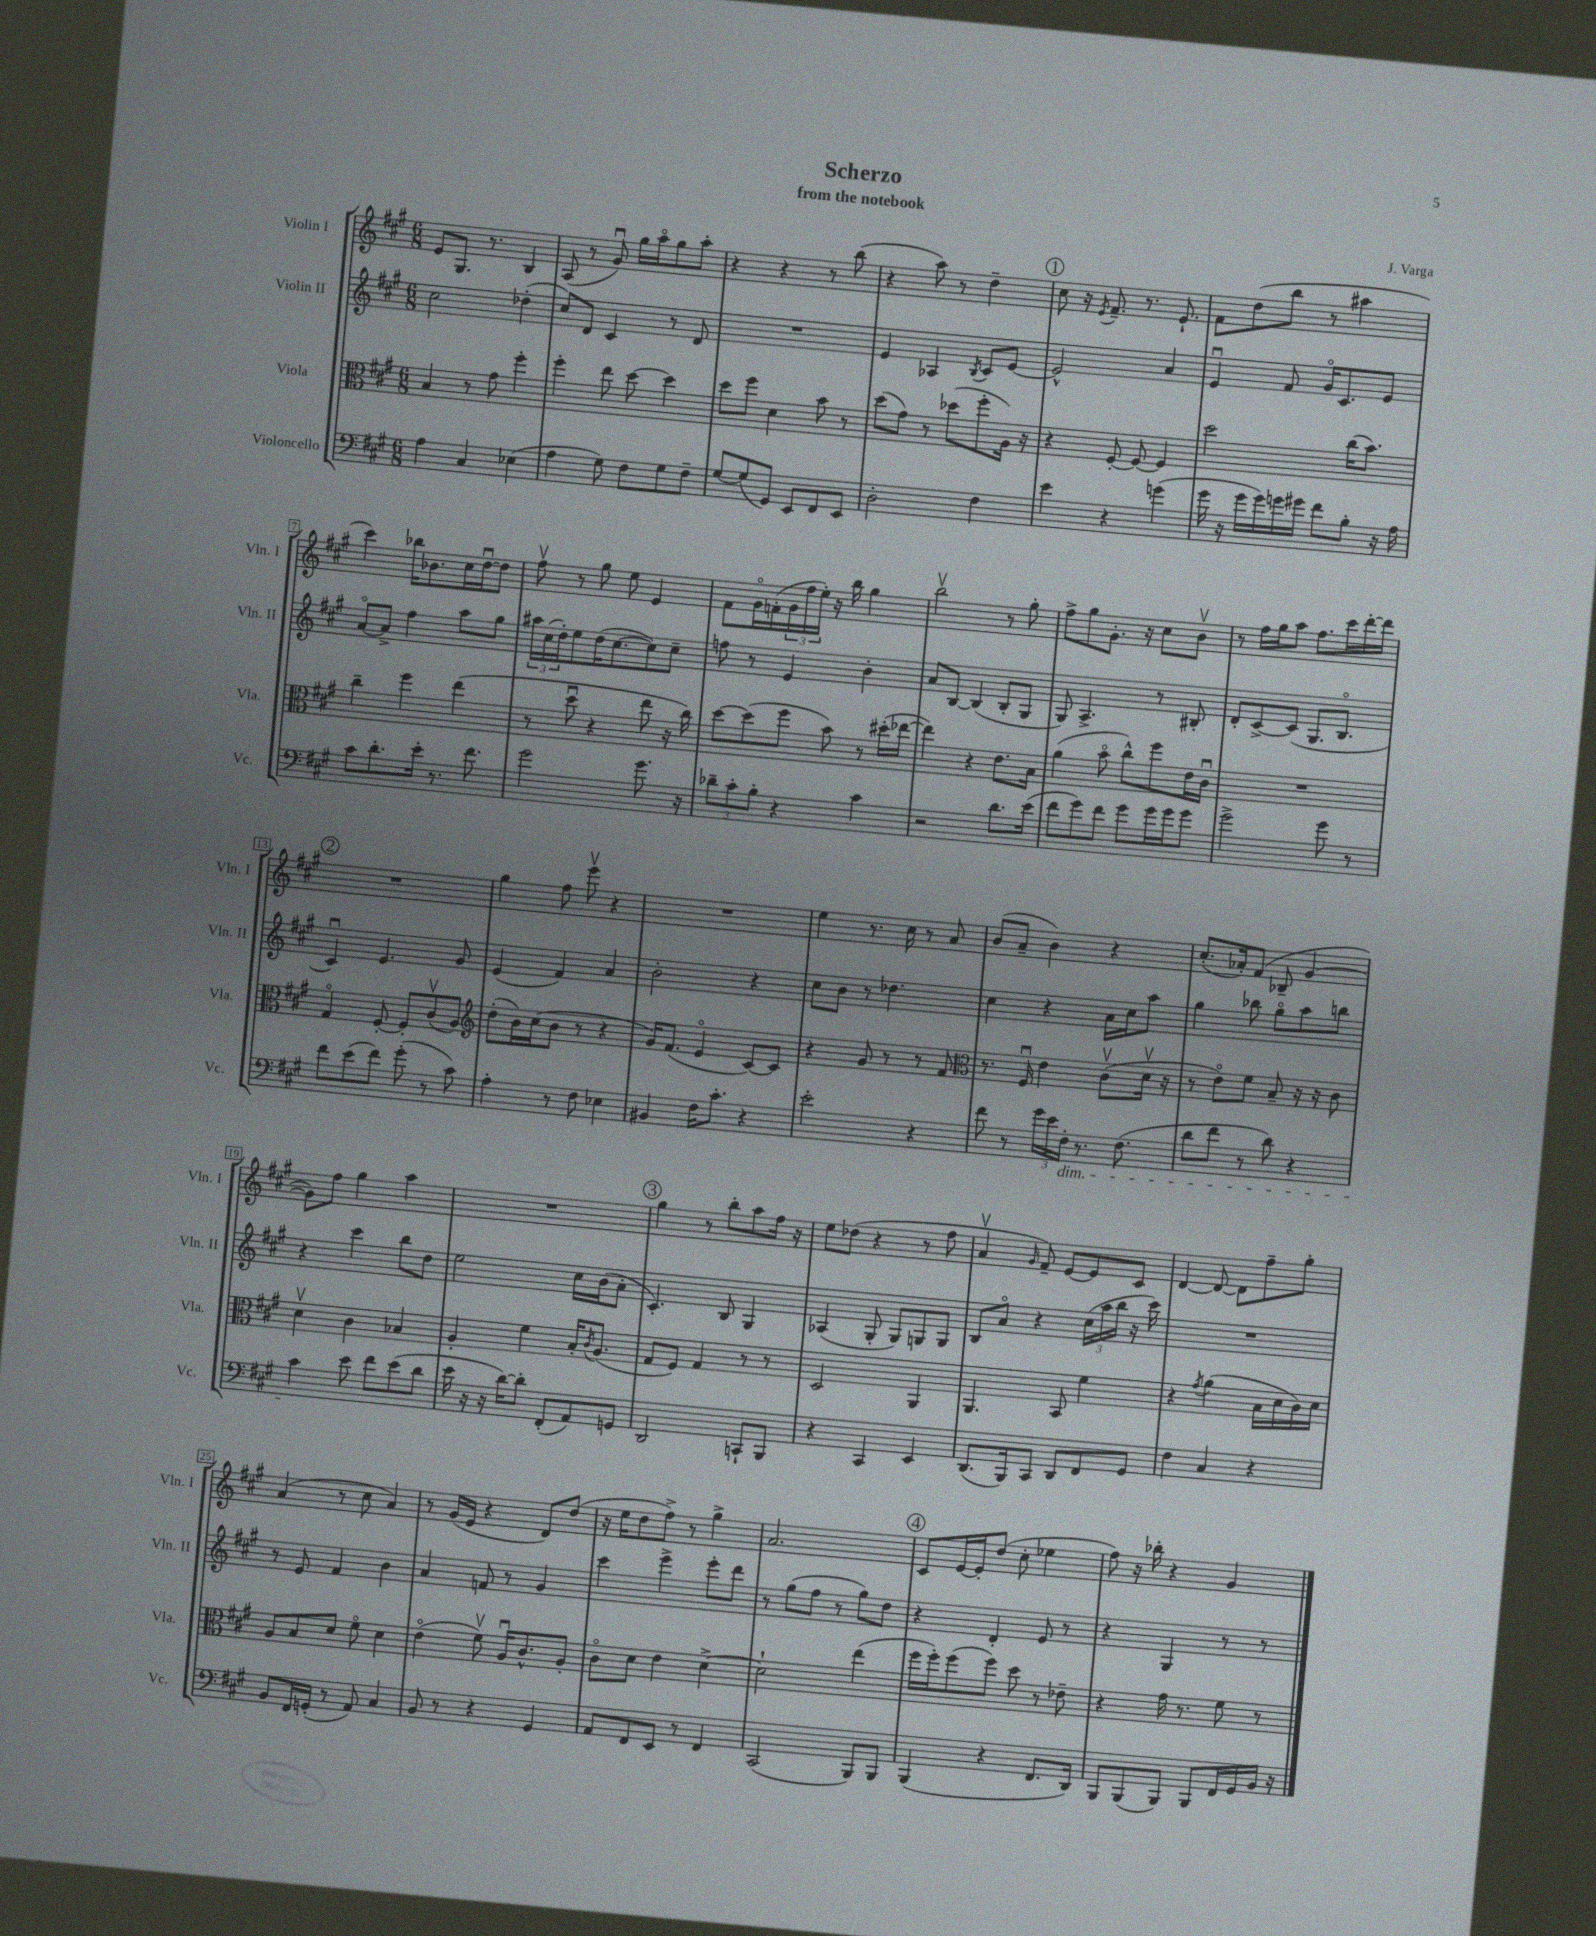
\header { title = "Scherzo" composer = "J. Varga" subtitle = "from the notebook" }
<<
\new StaffGroup <<
\new Staff = "s0" \with { instrumentName = "Violin I" shortInstrumentName = "Vln. I" } {
    \clef treble \key a \major \numericTimeSignature \time 6/8
    e'8 gis8. r8. b4 |
    a8( r8 gis'8\downbow) gis''16 a''16\flageolet gis''8 a''8-. |
    r4 r4 r8 b''8( |
    r4 a''8) r8 d''4-- |
    \mark \markup { \circle "1" } cis''8 r16 \acciaccatura { e'8 } fis'8.-- r8. e'8.-! |
    fis'8 d''8( b''8 r8 ais''4 |
    cis'''4) bes''16 bes'8. cis''16 d''16~\downbow d''8 |
    fis''8\upbow r8 gis''8 e''8 e'4 |
    fis'8 gis'16\flageolet f'16-.( \tuplet 3/2 { gis'16 fis''16 e''16-.) } r16 b''16 gis''4 |
    b''2\upbow r8 gis''8-. |
    fis''8-> gis''8 gis'8.-. r16 cis''8 b'8\upbow |
    r8 fis''16 gis''16 a''8 fis''8. cis'''16 d'''16~-. d'''16 |
    \mark \markup { \circle "2" } R2. |
    gis''4 fis''8 e'''8\upbow r4 |
    R2. |
    e''4 r8. cis''16 r8 a'8 |
    b'8( a'8-- b'4) r4 |
    cis''8.-.( aes'16-.) fis'8( bes8-- gis'4~ |
    gis'8) fis''8 gis''4 a''4 |
    R2. |
    \mark \markup { \circle "3" } gis''4 r8 b''8-. a''8 fis''16 r16 |
    e''8 des''8( r4 r8 fis''8 |
    a'4\upbow \grace { gis'16 } fis'8--) e'8~ e'8 cis'8 |
    d'4~ d'8~ d'8 fis''8-- gis''8-. |
    a'4( r8 cis''8 a'4) |
    r8 gis'16( e'16 r4 d'8) d''8( |
    r16 e''16 d''8 fis''8->) r8 gis''4-> |
    a'2. |
    \mark \markup { \circle "4" } cis'8 e'16~ e'16-. d''8( cis''8-. ees''4 |
    fis''8) r16 bes''16-. r4 gis'4 \bar "|." |
}
\new Staff = "s1" \with { instrumentName = "Violin II" shortInstrumentName = "Vln. II" } {
    \clef treble \key a \major \numericTimeSignature \time 6/8
    cis''2 des''4-.( |
    cis''8) d'8 cis'4 r8 d'8 |
    R2. |
    e'4 aes4 \acciaccatura { b8 } cis'8 e'8~ |
    \mark \markup { \circle "1" } e'2-^ a'4 |
    e'4\downbow fis'8 gis'16\flageolet cis'8. e'8 |
    a'8~\flageolet a'8-> fis''4 a''8 gis''8 |
    \tuplet 3/2 { ais''16 cis''16( d''16-.) } e''8 d''16( cis''8.~ cis''8) cis''8-- |
    f''8 r8 e'4 b'4-. |
    a'8 b8~ b4( b8-. gis8 |
    gis8) a4.-> r8 bis8-. |
    d'8-. cis'8~-> cis'8( gis8. b8.\flageolet |
    \mark \markup { \circle "2" } cis'4\downbow) e'4. gis'8 |
    e'4( fis'4) a'4 |
    b'2-. r4 |
    cis''8 b'8 r8 des''4. |
    cis''4 r4 a'16 cis''16 a''8 |
    gis''4 bes''8 gis''8\flageolet a''8 b''8 |
    r4 cis'''4 b''8 d''8 |
    e''2 cis''16 b'16( a'8-. |
    \mark \markup { \circle "3" } cis'4.-.) b8 gis4 |
    aes4( gis8-. gis8) g8 g8 |
    b8 a'8\flageolet r4 \tuplet 3/2 { cis''16( a''16 b''16 } r16 cis'''16) |
    R2. |
    r8 e'8 fis'4 b'4 |
    a'4 f'8 r8 gis'4 |
    cis'''4 e'''4-> e'''8-. d'''8 |
    r8 gis''8( fis''8 r8 gis''8) d''8 |
    \mark \markup { \circle "4" } r4 d'4-. e'8 r8 |
    r4 gis4 r8 r8 \bar "|." |
}
\new Staff = "s2" \with { instrumentName = "Viola" shortInstrumentName = "Vla." } {
    \clef alto \key a \major \numericTimeSignature \time 6/8
    b4 r8 gis'8 fis''4-. |
    fis''4-. e''8 d''8~ d''4 |
    d''8 fis''8 d'4 b'8 r8 |
    d''8( gis'8) r8 des''8( fis''8-. a16) r16 |
    \mark \markup { \circle "1" } r4 fis8~-. fis8~ fis4 |
    d''2 cis''16( b'8.) |
    cis''4-- fis''4 e''4( |
    r8 d''8\downbow r4 e''8 r16 cis''16) |
    d''8~ d''8( fis''8 b'8) r8 dis''16-.( ees''16~ |
    ees''4) r4 e'8. b16 |
    a'4( b'8\flageolet cis''8-^) fis''8 e'16 cis'16\downbow |
    R2. |
    \mark \markup { \circle "2" } gis4\flageolet fis8~-. fis8-. cis'8\upbow( a8) |
    \clef treble d''8-.( b'16) cis''16( b'8 r8 r4 |
    gis'16) fis'8.( e'4\flageolet cis'8~) cis'8 |
    r4 gis'8 r8 r8 fis'8 |
    \clef alto r8. fis16\downbow e'4 cis'8\upbow( d'16\upbow r16 |
    r8 e'8\flageolet) fis'8 b8-- r16 r16 cis'8 |
    d'4\upbow cis'4 bes4 |
    a4-. fis'4 b16-. \acciaccatura { cis'8 } a8.( |
    \mark \markup { \circle "3" } gis8 fis8) gis4 r8 r8 |
    d2 a,4 |
    a,4. b,8 fis'4 |
    r4 \acciaccatura { gis'8 } a'4( b16 d'16 cis'16) d'16 |
    a8 b8 d'8 fis'8\flageolet d'4 |
    e'4\flageolet( fis'8\upbow) a16\downbow cis'8.-^ a8-. |
    cis'8\flageolet d'8 e'4 d'4~-> |
    d'2-! e''4( |
    \mark \markup { \circle "4" } fis''16 fis''16-.) fis''8( fis''8) d''8 r8 ees'8-- |
    r4 gis'16 r8. fis'8 r8 \bar "|." |
}
\new Staff = "s3" \with { instrumentName = "Violoncello" shortInstrumentName = "Vc." } {
    \clef bass \key a \major \numericTimeSignature \time 6/8
    a4 cis4 ees4( |
    a4 gis8) fis8 gis8 fis8-- |
    gis8~ gis8( gis,8) e,8 fis,8 e,8 |
    d2-. fis4 |
    \mark \markup { \circle "1" } e'4 r4 g'4( |
    gis'16 r16 gis'16 gis'16) g'16 gis'16 fis'8 b8-. r16 a16 |
    cis'8 d'8.-. e'16-. r8. fis'8. |
    gis'2 gis'8. r16 |
    \tuplet 3/2 { des'8-- cis'8-. b8-. } r4 cis'4 |
    r2 d'8. e'16( |
    fis'8 gis'8) fis'8 gis'8 gis'16 gis'16 gis'8 |
    gis'2-> gis'8 r8 |
    \mark \markup { \circle "2" } fis'8 e'8( fis'8) gis'8-.( r8 cis'8) |
    a4-. r8 fis8 ees4 |
    bis,4 fis16 cis'8.-. r4 |
    e'2-. r4 |
    fis'8 r8 \tuplet 3/2 { gis'16 e'16 fis16-.\dim } r8. fis8.( |
    d'8 fis'8 r8 d'8) r4 |
    cis'4\! e'8 fis'8 e'8( d'8 |
    e'16 r16 r16 d'16~) d'8-. fis,8-.( a,8) g,8 |
    \mark \markup { \circle "3" } d,2 c,8-! b,,8 |
    r4 cis,4 e,4 |
    d,8.( b,,16) cis,8 d,8 fis,8 gis,8 |
    fis4 cis4 r4 |
    b,8 fis,16 g,16-.( r8 a,8) cis4 |
    b,8 r8 r4 gis,4 |
    a,8 fis,8 e,8 r8 fis,4 |
    cis,2( b,,8) b,,8 |
    \mark \markup { \circle "4" } b,,4( r4 fis,8. d,16) |
    b,,8 b,,8( b,,8) b,,8 fis,16 gis,16 b,16 r16 \bar "|." |
}
>>
>>
\layout { \context { \Score \override BarNumber.stencil = #(make-stencil-boxer 0.1 0.3 ly:text-interface::print) } }
